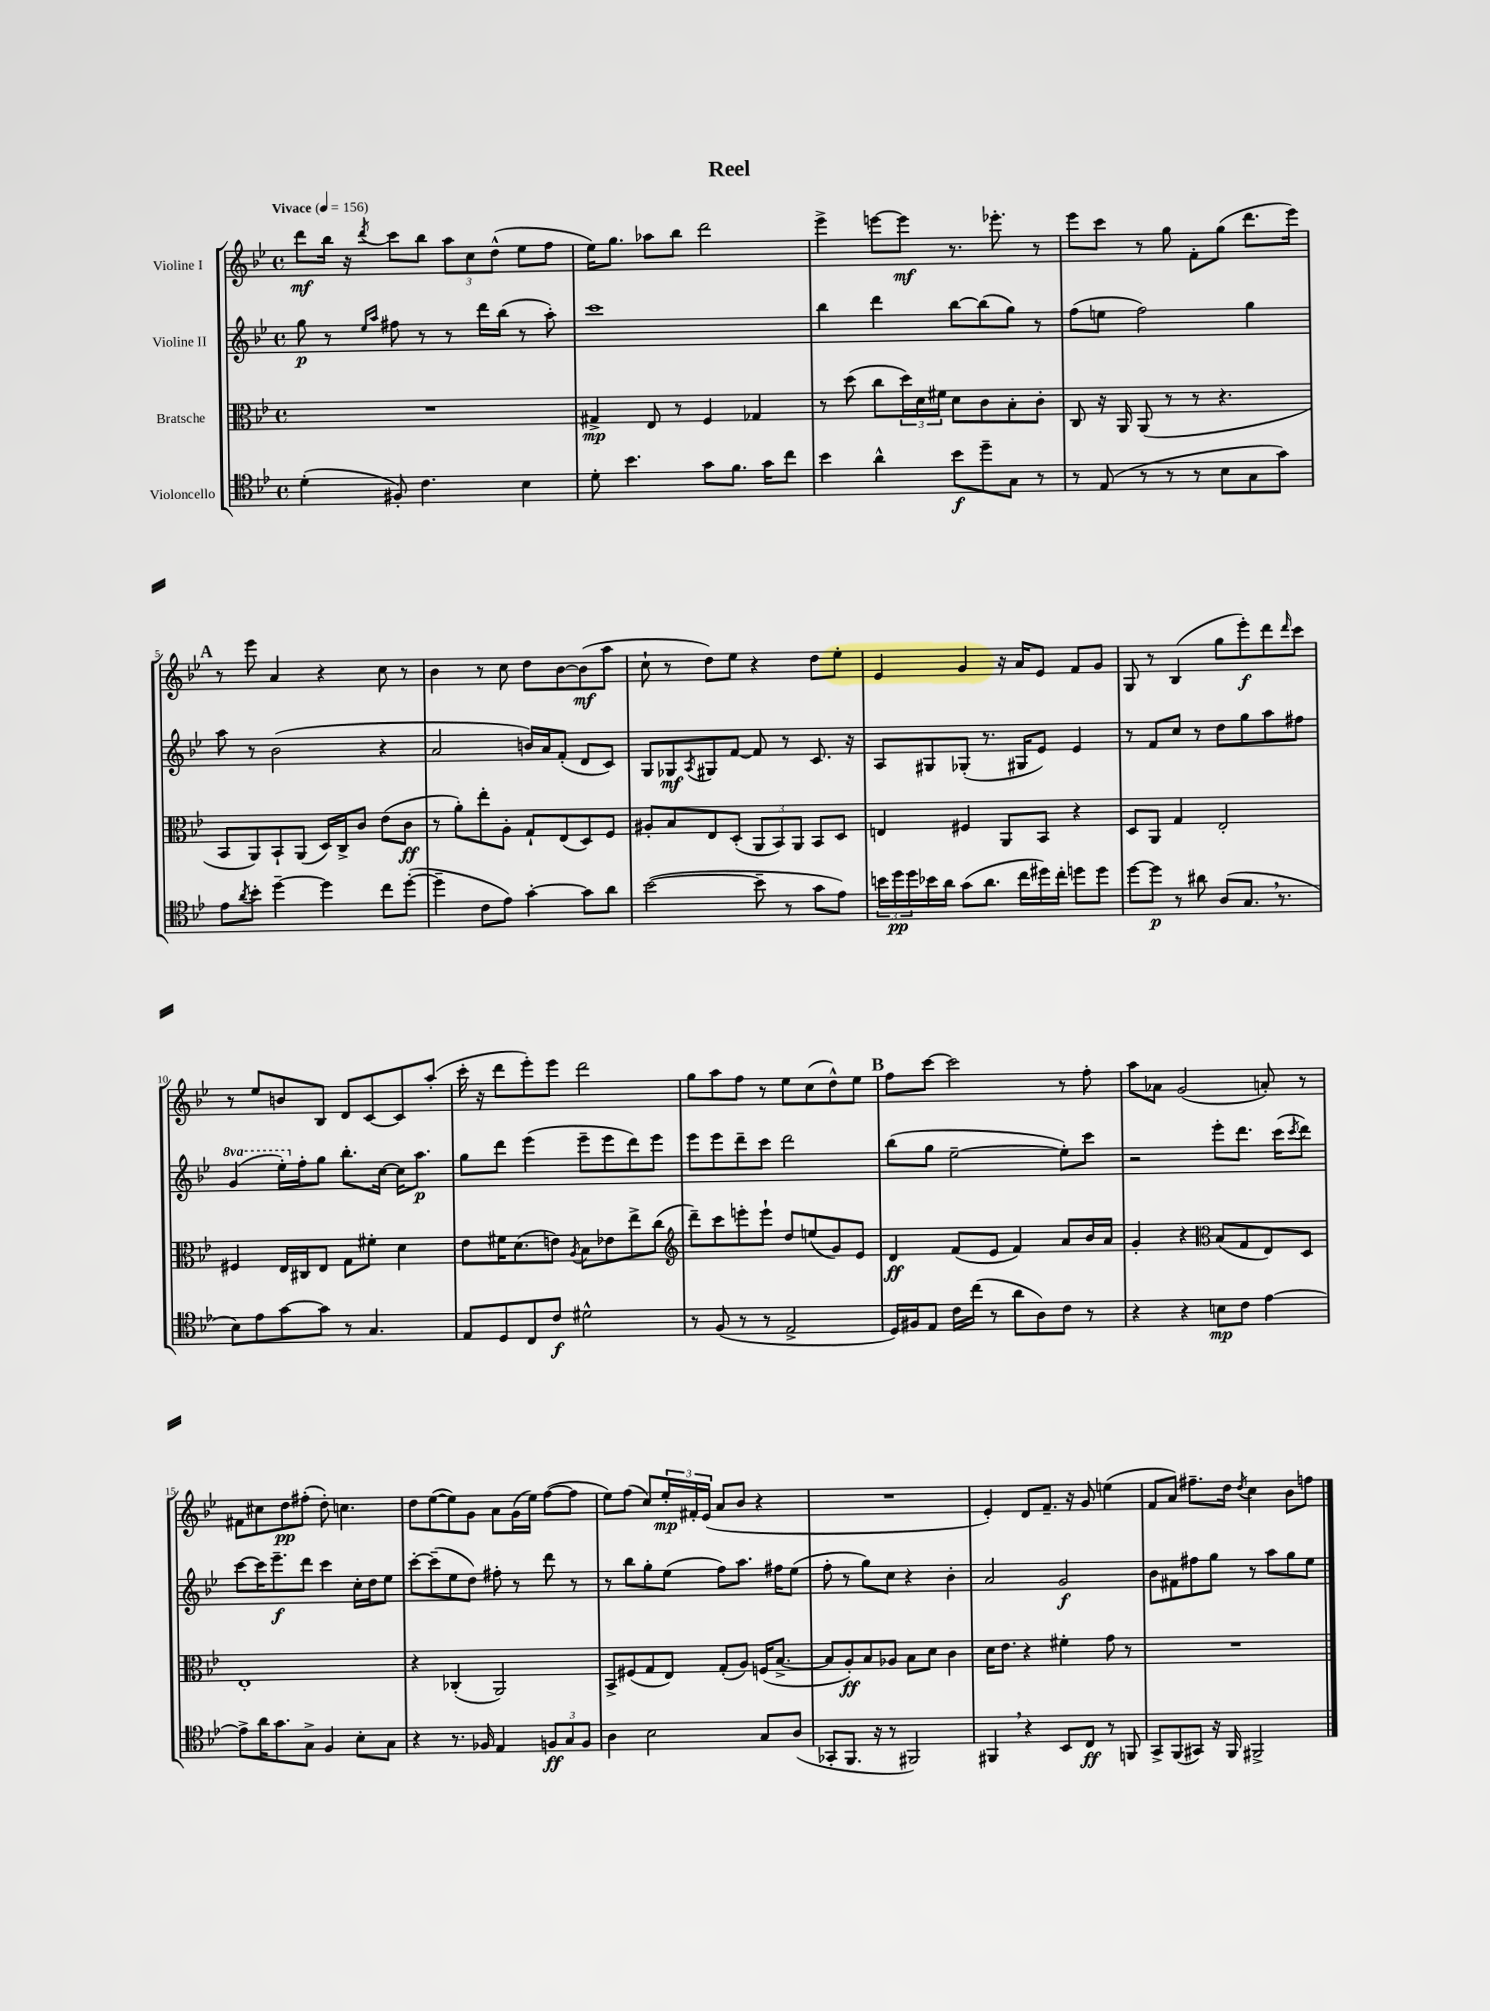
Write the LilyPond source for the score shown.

\header { title = "Reel" }
<<
\new StaffGroup <<
\new Staff = "s0" \with { instrumentName = "Violine I" } {
    \clef treble \key bes \major \defaultTimeSignature \time 4/4 \tempo "Vivace" 4 = 156
    d'''8\mf bes''16 r16 \acciaccatura { d'''8 } c'''8 bes''8 \tuplet 3/2 { a''8 c''8 d''8-^( } ees''8 f''8 |
    ees''16) g''8. aes''8 bes''8 d'''2 |
    ees'''4-> e'''8~ e'''8\mf r8. ees'''8.-. r8 |
    ees'''8 c'''8 r8 g''8 f'8-. g''8( d'''8. ees'''16) |
    \mark \markup { \bold "A" } r8 ees'''8 a'4 r4 c''8 r8 |
    bes'4 r8 c''8 d''8 bes'8~ bes'8\mf( a''8 |
    c''8-! r8 d''8) ees''8 r4 d''8 ees''8-. |
    ees'4 g'4 r16 a'16 ees'8 f'8 g'8 |
    g8 r8 bes4( g''8 ees'''8-.\f) d'''8 \grace { d'''16 } c'''8 |
    r8 ees''8 b'8 bes8 d'8 c'8~ c'8 a''8-.( |
    c'''16-. r16 d'''8 ees'''8-.) ees'''8 d'''2 |
    g''8 a''8 f''8 r8 ees''8 c''8( d''8-^) ees''8 |
    \mark \markup { \bold "B" } f''8 c'''8~ c'''2 r8 f''8-. |
    a''8 aes'8 g'2( a'8-.) r8 |
    fis'8 cis''8 d''8\pp fis''8-.( d''8-.) c''4. |
    d''8 ees''8~( ees''8) g'8 a'8 g'16( ees''16) f''8~( f''8 |
    ees''8) f''8( c''8) \tuplet 3/2 { ees''16-.\mp fis'16-. ees'16( } a'8 bes'8 r4 |
    R1 |
    ees'4-.) d'8 f'8.-- r16 g'8 e''4( |
    f'8 a'8) fis''8.-- d''16 \acciaccatura { d''8 } c''4 bes'8 f''8 \bar "|." |
}
\new Staff = "s1" \with { instrumentName = "Violine II" } {
    \clef treble \key bes \major \defaultTimeSignature \time 4/4 \set Staff.ottavationMarkups = #ottavation-simple-ordinals
    g''8\p r8 \grace { ees''16 a''16 } fis''8 r8 r8 d'''16 bes''16( r8 a''8-.) |
    c'''1 |
    bes''4 d'''4 bes''8~ bes''8( g''8) r8 |
    f''8( e''8 f''2) g''4 |
    \mark \markup { \bold "A" } a''8 r8 bes'2( r4 |
    a'2 b'16) a'16 f'8-.( d'8 c'8) |
    g8 ges8\mf \acciaccatura { a8 } gis8 f'8~ f'8 r8 c'8. r16 |
    a8 gis8 ges8-.( r8. gis16 ees'8) ees'4 |
    r8 f'8 c''8 r8 d''8 g''8 a''8 fis''8 |
    \ottava #1 g''4( ees'''16-.) \ottava #0 f''16-. g''8 bes''8.-. c''16~ c''16 a''8.\p |
    g''8 d'''8 ees'''4( ees'''8-- ees'''8 d'''8) ees'''8 |
    ees'''8 ees'''8 d'''8-- c'''8 d'''2 |
    \mark \markup { \bold "B" } bes''8( g''8 ees''2~-- ees''8-.) c'''8 |
    r2 ees'''8-. d'''8. c'''16( \acciaccatura { c'''8 } d'''8) |
    c'''8~ c'''16 ees'''8.--\f d'''8 c'''4 c''16-. d''16 ees''8 |
    c'''8~-. c'''8--( ees''8 d''8) fis''8-. r8 d'''8 r8 |
    r8 bes''8 g''8-. ees''8( f''8) a''8. fis''16 ees''8( |
    f''8-. r8 g''8) c''8 r4 bes'4-. |
    a'2 g'2\f |
    bes'8 fis'8 fis''8 g''8 r8 a''8 g''8 ees''8 \bar "|." |
}
\new Staff = "s2" \with { instrumentName = "Bratsche" } {
    \clef alto \key bes \major \defaultTimeSignature \time 4/4
    R1 |
    gis4->\mp ees8 r8 f4 ges4 |
    r8 d''8( c''8 \tuplet 3/2 { d''16) d'16 fis'16 } d'8 c'8 bes8-. c'8-. |
    c8 r16 a,16 a,8( r8 r8 r4. |
    \mark \markup { \bold "A" } bes,8 a,8) bes,8-! a,8( d16) c16-> c'8 ees'8( c'8\ff |
    r8 a'8-.) ees''8-. a8-. g8-! ees8( d8) f8 |
    ais8-. bes8 ees8 d8-.( \tuplet 3/2 { a,8 bes,8) a,8 } bes,8 d8 |
    e4 fis4 a,8 bes,8 r4 |
    d8 a,8 g4 ees2-. |
    fis4 ees16 cis16 ees8 g8 fis'8-. d'4 |
    ees'8 fis'16 d'8.( e'8) \acciaccatura { a8 } bes8 ees'8 ees''8-> c''8( |
    \clef treble d'''8--) c'''8 e'''8-. e'''8-! d''8 e''8( g'8) ees'8 |
    \mark \markup { \bold "B" } d'4\ff f'8( ees'8 f'4) a'8 bes'16 a'16 |
    g'4-. r4 \clef alto bes8( g8 ees8) d8 |
    ees1-. |
    r4 ces4-.( a,2) |
    bes,8-> fis8( g8 ees8) g8-.( a8) f16( bes8.~-> |
    bes8 a8-.\ff) bes8 aes8 bes8 d'8 c'4 |
    d'16 ees'8. r4 fis'4-. g'8 r8 |
    R1 \bar "|." |
}
\new Staff = "s3" \with { instrumentName = "Violoncello" } {
    \clef tenor \key bes \major \defaultTimeSignature \time 4/4
    d'4-.( fis8-.) c'4. bes4 |
    d'8-. bes'4. g'8 f'8. g'16 c''8 |
    bes'4 a'4-^ bes'8\f d''8-- g8 r8 |
    r8 ees8( r8 r8 r8 bes8 g8 g'8) |
    \mark \markup { \bold "A" } ees'8 \acciaccatura { a'8 } bes'8-. d''4~-- d''4 c''8 d''8~-.( |
    d''4-- c'8 ees'8) g'4~-. g'8 a'8 |
    bes'2~( bes'8-- r8 g'8 ees'8) |
    \tuplet 3/2 { b'16 d''16\pp d''16 } bes'16 a'16 g'8( a'8. c''16 dis''16) c''16-. d''8 d''8 |
    d''8~ d''8\p r8 ais'8 a8( g8. \breathe r8. |
    bes8) ees'8 g'8~ g'8 r8 g4. |
    ees8 d8 c8 c'8\f dis'2-^ |
    r8 f8( r8 r8 ees2-> |
    \mark \markup { \bold "B" } d16) fis16 ees8 c'16 c''16( r8 a'8 a8) c'8 r8 |
    r4 r4 b8\mp c'8 ees'4~ |
    ees'8-> a'16 g'8. g8-> f4 bes8-. g8 |
    r4 r8. fes16 ees4 \tuplet 3/2 { f8\ff g8 f8 } |
    a4 bes2 g8 a8( |
    ges,8-. f,8. r16 r8 fis,2) |
    fis,4 \breathe r4 bes,8 c8\ff r8 f,8 |
    g,8-> f,8( gis,8) r16 f,16 fis,2-> \bar "|." |
}
>>
>>
